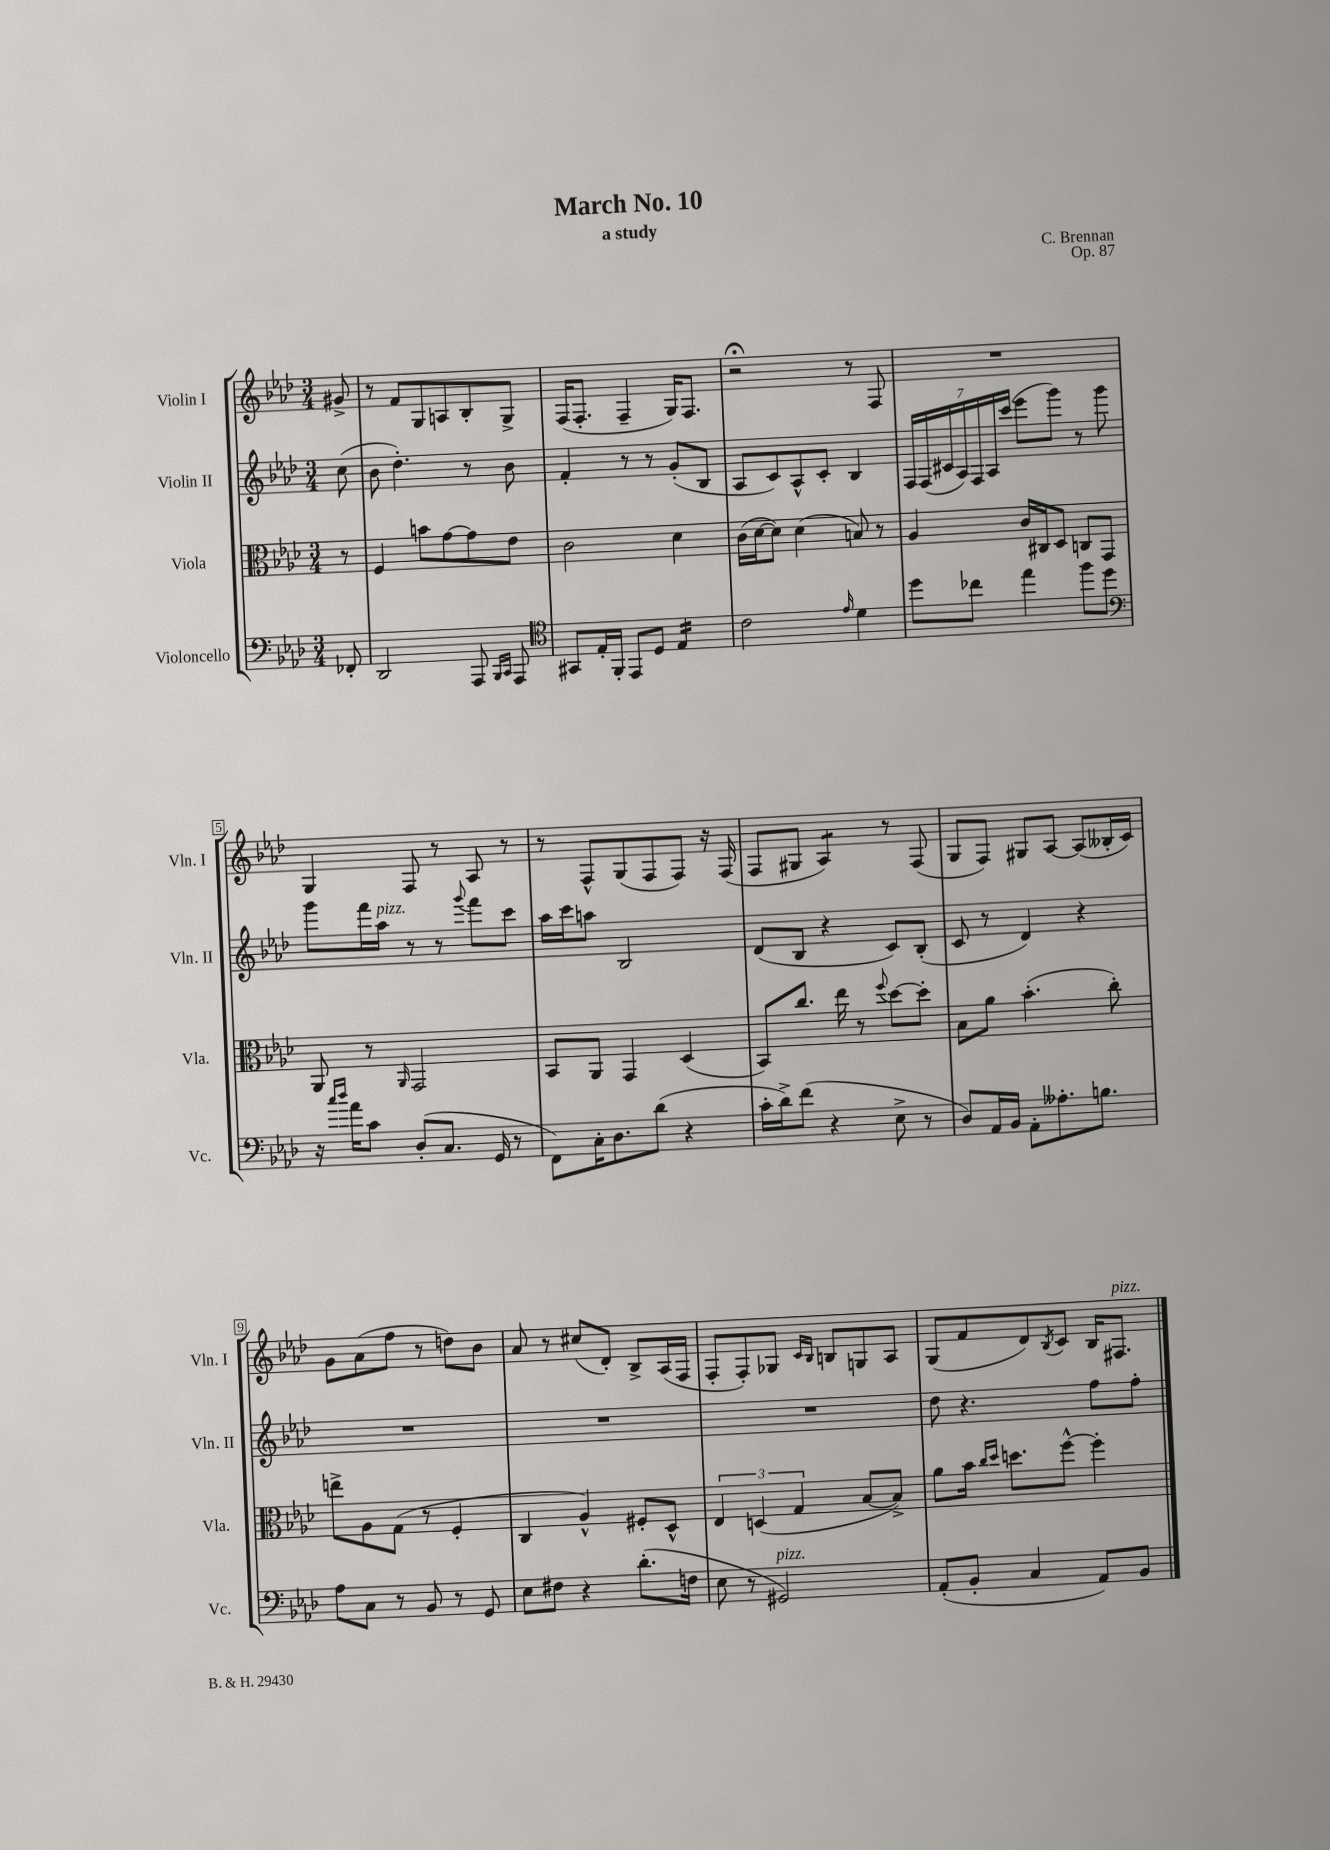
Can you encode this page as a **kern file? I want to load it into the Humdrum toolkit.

**kern	**kern	**kern	**kern
*staff4	*staff3	*staff2	*staff1
*clefF4	*clefC3	*clefG2	*clefG2
*k[b-e-a-d-]	*k[b-e-a-d-]	*k[b-e-a-d-]	*k[b-e-a-d-]
*M3/4	*M3/4	*M3/4	*M3/4
8FF-'	8r	(8cc	8g#^
=	=	=	=
2DD-	4F	8b-	8r
.	.	4.dd-')	8f
.	8b	.	8G
.	[8g	.	8A
8AAA-	8g]	8r	8B-'
16qqBBB-	.	.	.
16qqCC	.	.	.
8AAA-	8e-	8b-	8G^
=	=	=	=
*clefC4	*	*	*
8GG#	2c	4f'	(16F
.	.	.	8.F'
16E-'	.	.	.
16FF'	.	.	.
8EE-	.	8r	4F~
8D-	.	8r	.
4E-	4d-	(8g'	16G)
.	.	.	8.F
.	.	8B-	.
=	=	=	=
2c	(16c	8A-	2r;
.	[16d-	.	.
.	8d-])	8c)	.
.	(4d-	8A-^^	.
.	.	8c'	.
16qqe-	.	.	.
4d-	8B)	4B-	8r
.	8r	.	8F
=	=	=	=
8dd-	4A-	28F	2.r
.	.	(28F	.
.	.	28c#	.
.	.	28A-)	.
8cc-	.	.	.
.	.	28F	.
.	.	28A-	.
.	.	(28ccc	.
4ee-	16c	8eee-	.
.	16C#	.	.
.	8D-	8ggg)	.
8ff	8C	8r	.
8dd-	8GG	8ggg	.
=	=	=	=
*clefF4	*	*	*
16r	8AA-	8ggg	4G
16qqcc	.	.	.
16qqdd-	.	.	.
16a-	.	.	.
8c	8r	16fff	.
.	.	16aa-	.
.	16qqAA-	.	.
(8D-'	2GG	8r	8F
8.C	.	8r	8r
.	.	8qqggg	.
.	.	8fff	8A-
16GG	.	.	.
8r	.	8ccc	8r
=	=	=	=
8FF)	8BB-	16aa-	8r
.	.	16ccc	.
16C'	8AA-	8aa	8F^^
8.D-	.	.	.
.	4GG	2B-	(8G
(8d-	.	.	8F
4r	(4D-	.	8F)
.	.	.	16r
.	.	.	(16F
=	=	=	=
16c'	8BB-)	(8d-	8F
16d-^)	.	.	.
(8f	8.cc	8B-	8G#
4r	.	4r	4A-)
.	16ee-	.	.
.	8r	.	.
.	8qqff	.	.
8E-^	[8dd-	8c)	8r
8r	8dd-']	(8B-'	(8F
=	=	=	=
8D-)	8B-	8c	8G
16AA-	8a-	8r	8F)
16BB-	.	.	.
8AA-'	(4.b-'	4d-)	8G#
8.A--'	.	.	[8A-
.	.	4r	(8A-]
8.B	.	.	.
.	8cc')	.	16B--'
.	.	.	16c)
=	=	=	=
8A-	8ee^	2.r	8g
8C	8A-	.	(8a-
8r	(8G	.	8ff
8BB-	8r	.	8r
8r	4F'	.	8dd)
8GG	.	.	8b-
=	=	=	=
8E-	4C	2.r	8a-
8F#	.	.	8r
4r	4A-^^)	.	(8cc#
.	.	.	8d-')
(8.d-'	8F#'	.	8B-^
.	8D-^^	.	(16A-
16F	.	.	16F
=	=	=	=
8E-	6E-	2.r	8F'
8r	.	.	8F')
.	(6D	.	.
2GG#)	.	.	8G-
.	6G	.	.
.	.	.	16qqc
.	.	.	16qqB-
.	.	.	8B
.	[8B-	.	8G
.	8B-^])	.	8A-
=	=	=	=
(8AA-'	8a-	8dd-	(8G
8BB-'	16b-	4.r	8f
.	16qqcc	.	.
.	16qqdd-	.	.
.	8.dd	.	.
4C	.	.	8d-)
.	.	.	8qB-
.	[8ff^^	.	8c
8AA-)	4ff']	8ff	16B-
.	.	.	8.F#
8BB-	.	8ff'	.
==	==	==	==
*-	*-	*-	*-
